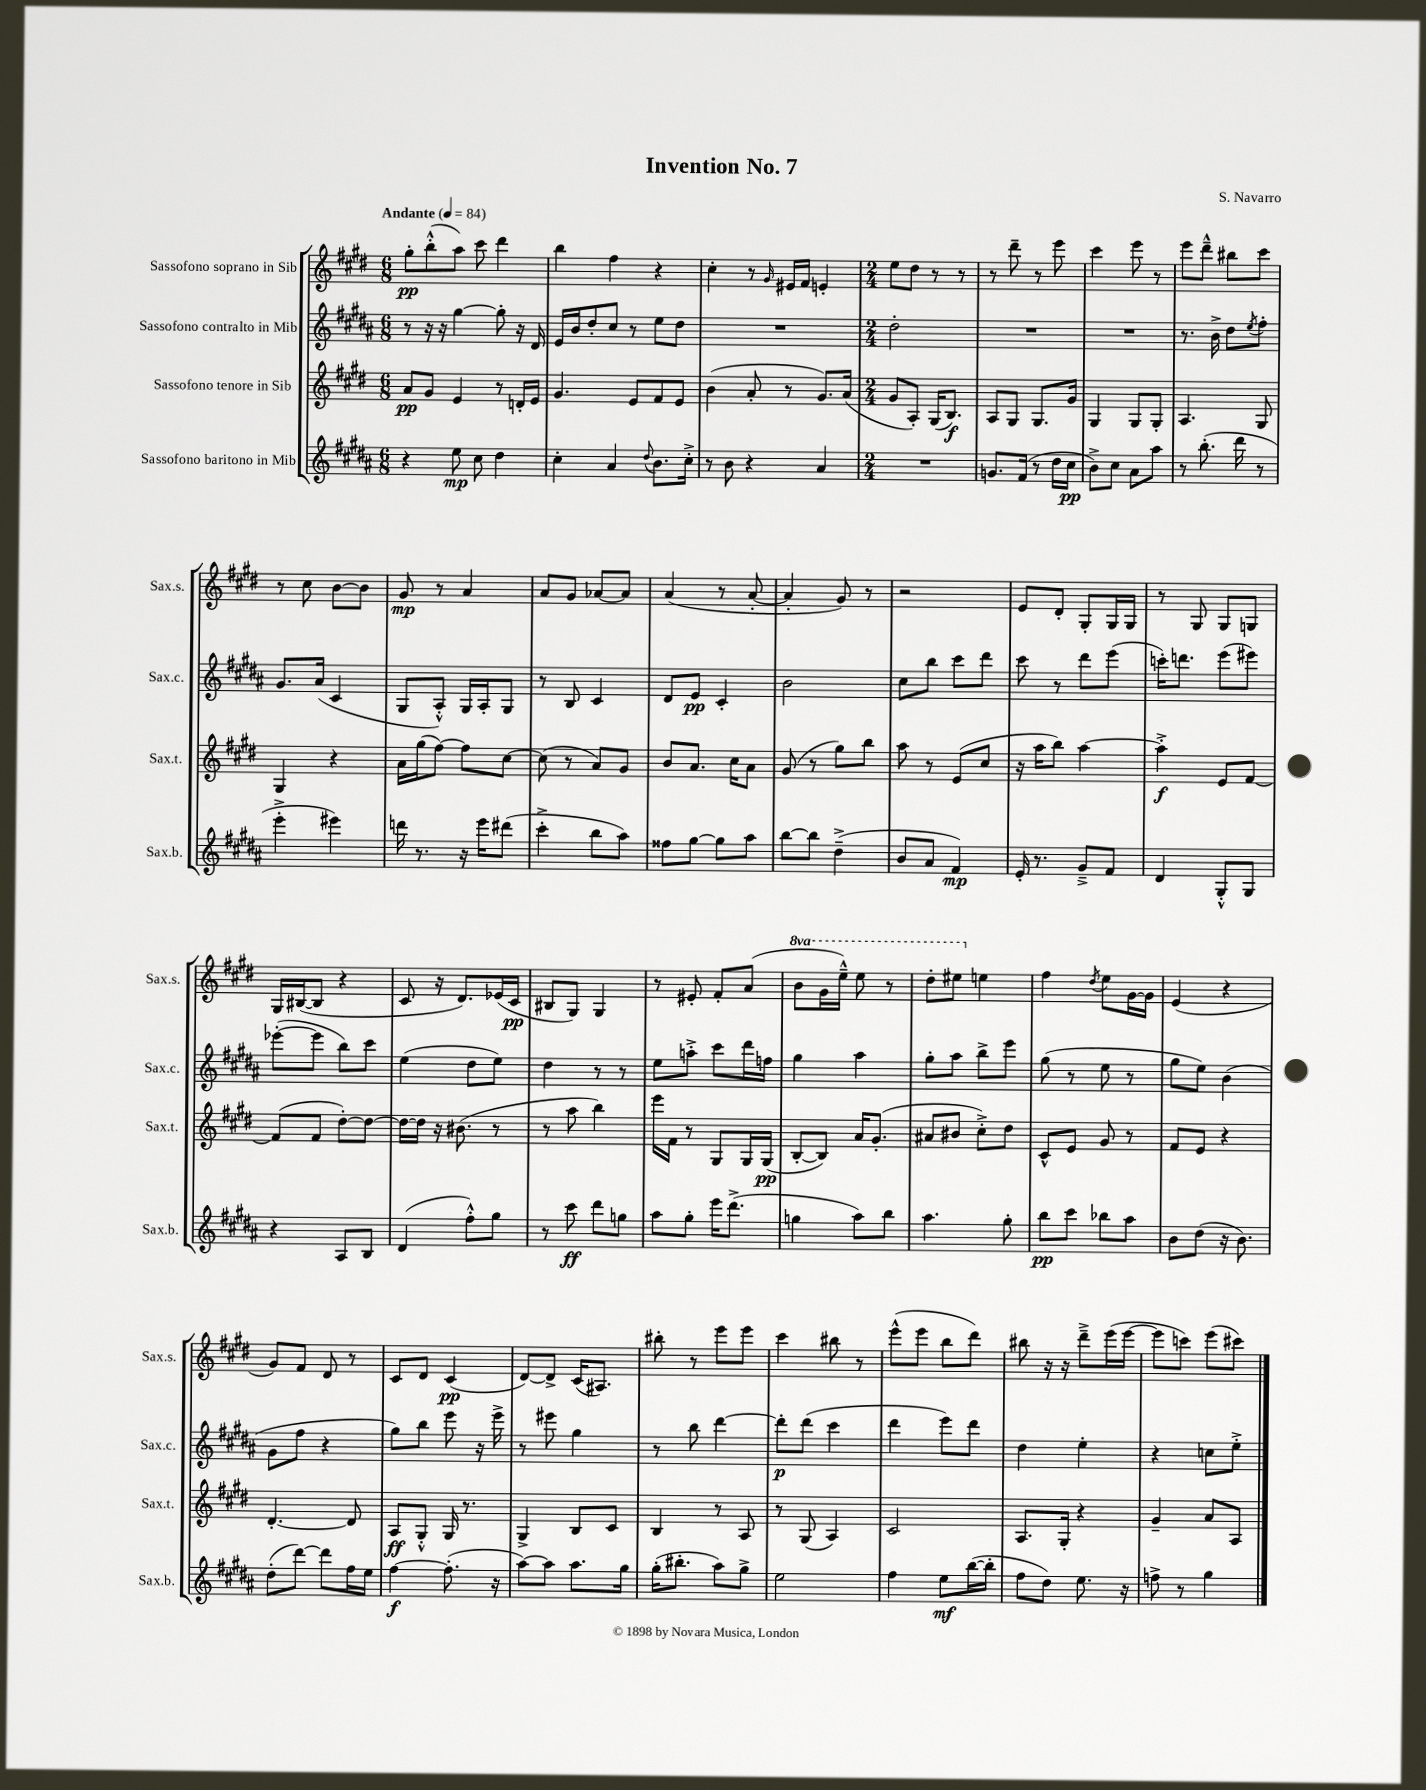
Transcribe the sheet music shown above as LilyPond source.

\header { title = "Invention No. 7" composer = "S. Navarro" }
<<
\new StaffGroup <<
\new Staff = "s0" \with { instrumentName = "Sassofono soprano in Sib" shortInstrumentName = "Sax.s." } {
    \clef treble \key e \major \numericTimeSignature \time 6/8 \set Staff.ottavationMarkups = #ottavation-simple-ordinals \tempo "Andante" 4 = 84
    gis''8-.\pp b''8-.-^( a''8) cis'''8 dis'''4 |
    b''4 fis''4 r4 |
    cis''4-. r8 \grace { gis'16 } eis'16 fis'16 e'4-. |
    \numericTimeSignature \time 2/4 e''8 dis''8 r8 r8 |
    r8 dis'''8-- r8 e'''8 |
    cis'''4 e'''8 r8 |
    e'''8 dis'''8---^ bis''8 cis'''8 |
    r8 cis''8 b'8~ b'8 |
    gis'8\mp r8 a'4 |
    a'8 gis'8 aes'8~ aes'8 |
    a'4( r8 a'8~-. |
    a'4-. gis'8) r8 |
    r2 |
    e'8 dis'8-. gis8-. gis16 gis16 |
    r8 gis8 gis8 g8 |
    gis16 bis16~( bis8 r4 |
    cis'8 r16 dis'8.) ees'16( cis'16\pp |
    bis8 gis8) gis4 |
    r8 eis'8-. fis'8-. a'8( |
    \ottava #1 b''8 gis''16 e'''16---^) e'''8 r8 |
    dis'''8-. eis'''8 \ottava #0 e''!4 |
    fis''4 \acciaccatura { dis''8 } e''8 gis'16~ gis'16 |
    e'4( r4 |
    gis'8) fis'8 dis'8 r8 |
    cis'8 dis'8 cis'4\pp( |
    dis'8~) dis'8-> cis'16( ais8.) |
    bis''8-. r8 e'''8 e'''8 |
    cis'''4 bis''8 r8 |
    e'''8-^( e'''8 b''8 dis'''8) |
    bis''8 r16 r16 dis'''8---> e'''16( e'''16~ |
    e'''8 c'''8) e'''8( cis'''8) \bar "|." |
}
\new Staff = "s1" \with { instrumentName = "Sassofono contralto in Mib" shortInstrumentName = "Sax.c." } {
    \clef treble \key b \major \numericTimeSignature \time 6/8
    r8 r16 r16 gis''4~ gis''8-. r16 dis'16 |
    e'16 b'16 dis''8-. cis''8 r8 e''8 dis''8 |
    R2. |
    \numericTimeSignature \time 2/4 dis''2-. |
    R2 |
    R2 |
    r8. b'16-> dis''8 \acciaccatura { e''8 } fis''8-. |
    gis'8. ais'16( cis'4 |
    gis8 ais8-.-^) gis16 ais16-. gis8 |
    r8 b8 cis'4 |
    dis'8 e'8\pp cis'4-. |
    b'2 |
    cis''8 b''8 cis'''8 dis'''8 |
    cis'''8 r8 dis'''8 e'''8( |
    c'''16-.) d'''8. e'''8( eis'''8) |
    ees'''8~-.( ees'''8 b''8) cis'''8 |
    e''4( dis''8 e''8) |
    dis''4 r8 r8 |
    e''8 a''8-.-> cis'''8 dis'''16 f''16 |
    gis''4 ais''4 |
    gis''8-. ais''8 b''8-> e'''8 |
    gis''8( r8 e''8 r8 |
    gis''8 e''8) b'4( |
    gis'8 fis''8 r4 |
    gis''8) b''8 e'''8 r16 e'''16-> |
    r8 eis'''8 gis''4 |
    r8 b''8 dis'''4~ |
    dis'''8-.\p dis'''8( cis'''4 |
    dis'''4 e'''8) dis'''8 |
    dis''4 e''4-. |
    r4 c''8 e''8-.-> \bar "|." |
}
\new Staff = "s2" \with { instrumentName = "Sassofono tenore in Sib" shortInstrumentName = "Sax.t." } {
    \clef treble \key e \major \numericTimeSignature \time 6/8
    a'8\pp gis'8 e'4 r8 d'16-. e'16 |
    gis'4. e'8 fis'8 e'8 |
    b'4( a'8-. r8 gis'8.) a'16( |
    \numericTimeSignature \time 2/4 gis'8 a8-.) gis16( b8.\f) |
    a8 gis8 gis8. gis'16 |
    gis4 gis8 gis8-. |
    a4. gis8 |
    gis4 r4 |
    a'16 gis''16( fis''8~) fis''8 cis''8~ |
    cis''8( r8 a'8) gis'8 |
    b'8 a'8. cis''16 a'8 |
    gis'8( r8 gis''8) b''8 |
    a''8 r8 e'8( cis''8 |
    r16 a''16 b''8) a''4~ |
    a''4-.->\f e'8 fis'8~ |
    fis'8( fis'8 dis''8~-.) dis''8~ |
    dis''16~ dis''16 r16 bis'8.( r8 |
    r8 a''8 b''4) |
    e'''16 fis'16 r8 gis8 gis16 gis16\pp( |
    b8~-. b8) a'16 gis'8.-.( |
    ais'8 bis'8 cis''8-.->) dis''8 |
    cis'8-^ e'8 gis'8 r8 |
    fis'8 e'8 r4 |
    dis'4.~-. dis'8 |
    a8\ff gis8-.-^ gis16 r8. |
    gis4-> b8 cis'8 |
    b4 r8 a8 |
    r8 gis8( a4) |
    cis'2 |
    a8. gis16-. r4 |
    gis'4-- a'8 a8 \bar "|." |
}
\new Staff = "s3" \with { instrumentName = "Sassofono baritono in Mib" shortInstrumentName = "Sax.b." } {
    \clef treble \key b \major \numericTimeSignature \time 6/8
    r4 e''8\mp cis''8 dis''4 |
    cis''4-. ais'4 \appoggiatura { dis''8 } b'8. cis''16-.-> |
    r8 b'8 r4 ais'4 |
    \numericTimeSignature \time 2/4 R2 |
    g'8. fis'16( r8 dis''16 cis''16\pp |
    b'8->) cis''8 ais'8 ais''8 |
    r8 b''8.-.( dis'''16 r8 |
    e'''4-.-> eis'''4) |
    d'''16 r8. r16 e'''16 dis'''8( |
    cis'''4-.-> b''8 ais''8) |
    fisis''8 gis''8~ gis''8 ais''8 |
    b''8~ b''8 dis''4--->( |
    b'8 ais'8 fis'4\mp) |
    e'16-. r8. gis'8---> fis'8 |
    dis'4 gis8-.-^ gis8 |
    r4 ais8 b8 |
    dis'4( fis''8-.-^) gis''8 |
    r8 cis'''8\ff dis'''8 g''8 |
    ais''8 gis''8-. e'''16 dis'''8.->( |
    g''4 ais''8) b''8 |
    ais''4. gis''8-. |
    b''8\pp cis'''8 bes''8 ais''8 |
    b'8 dis''8( r16 b'8.) |
    dis''8-.( dis'''8~) dis'''8 fis''16 e''16 |
    fis''4~\f fis''8.-.( r16 |
    ais''8~) ais''8 ais''8. gis''16 |
    gis''16-.( bis''8.-. ais''8) gis''8-> |
    e''2 |
    fis''4 e''8\mf b''16~( b''16-. |
    fis''8 dis''8) e''8. r16 |
    f''8-> r8 gis''4 \bar "|." |
}
>>
>>
\layout { \context { \Score \remove "Bar_number_engraver" } }
